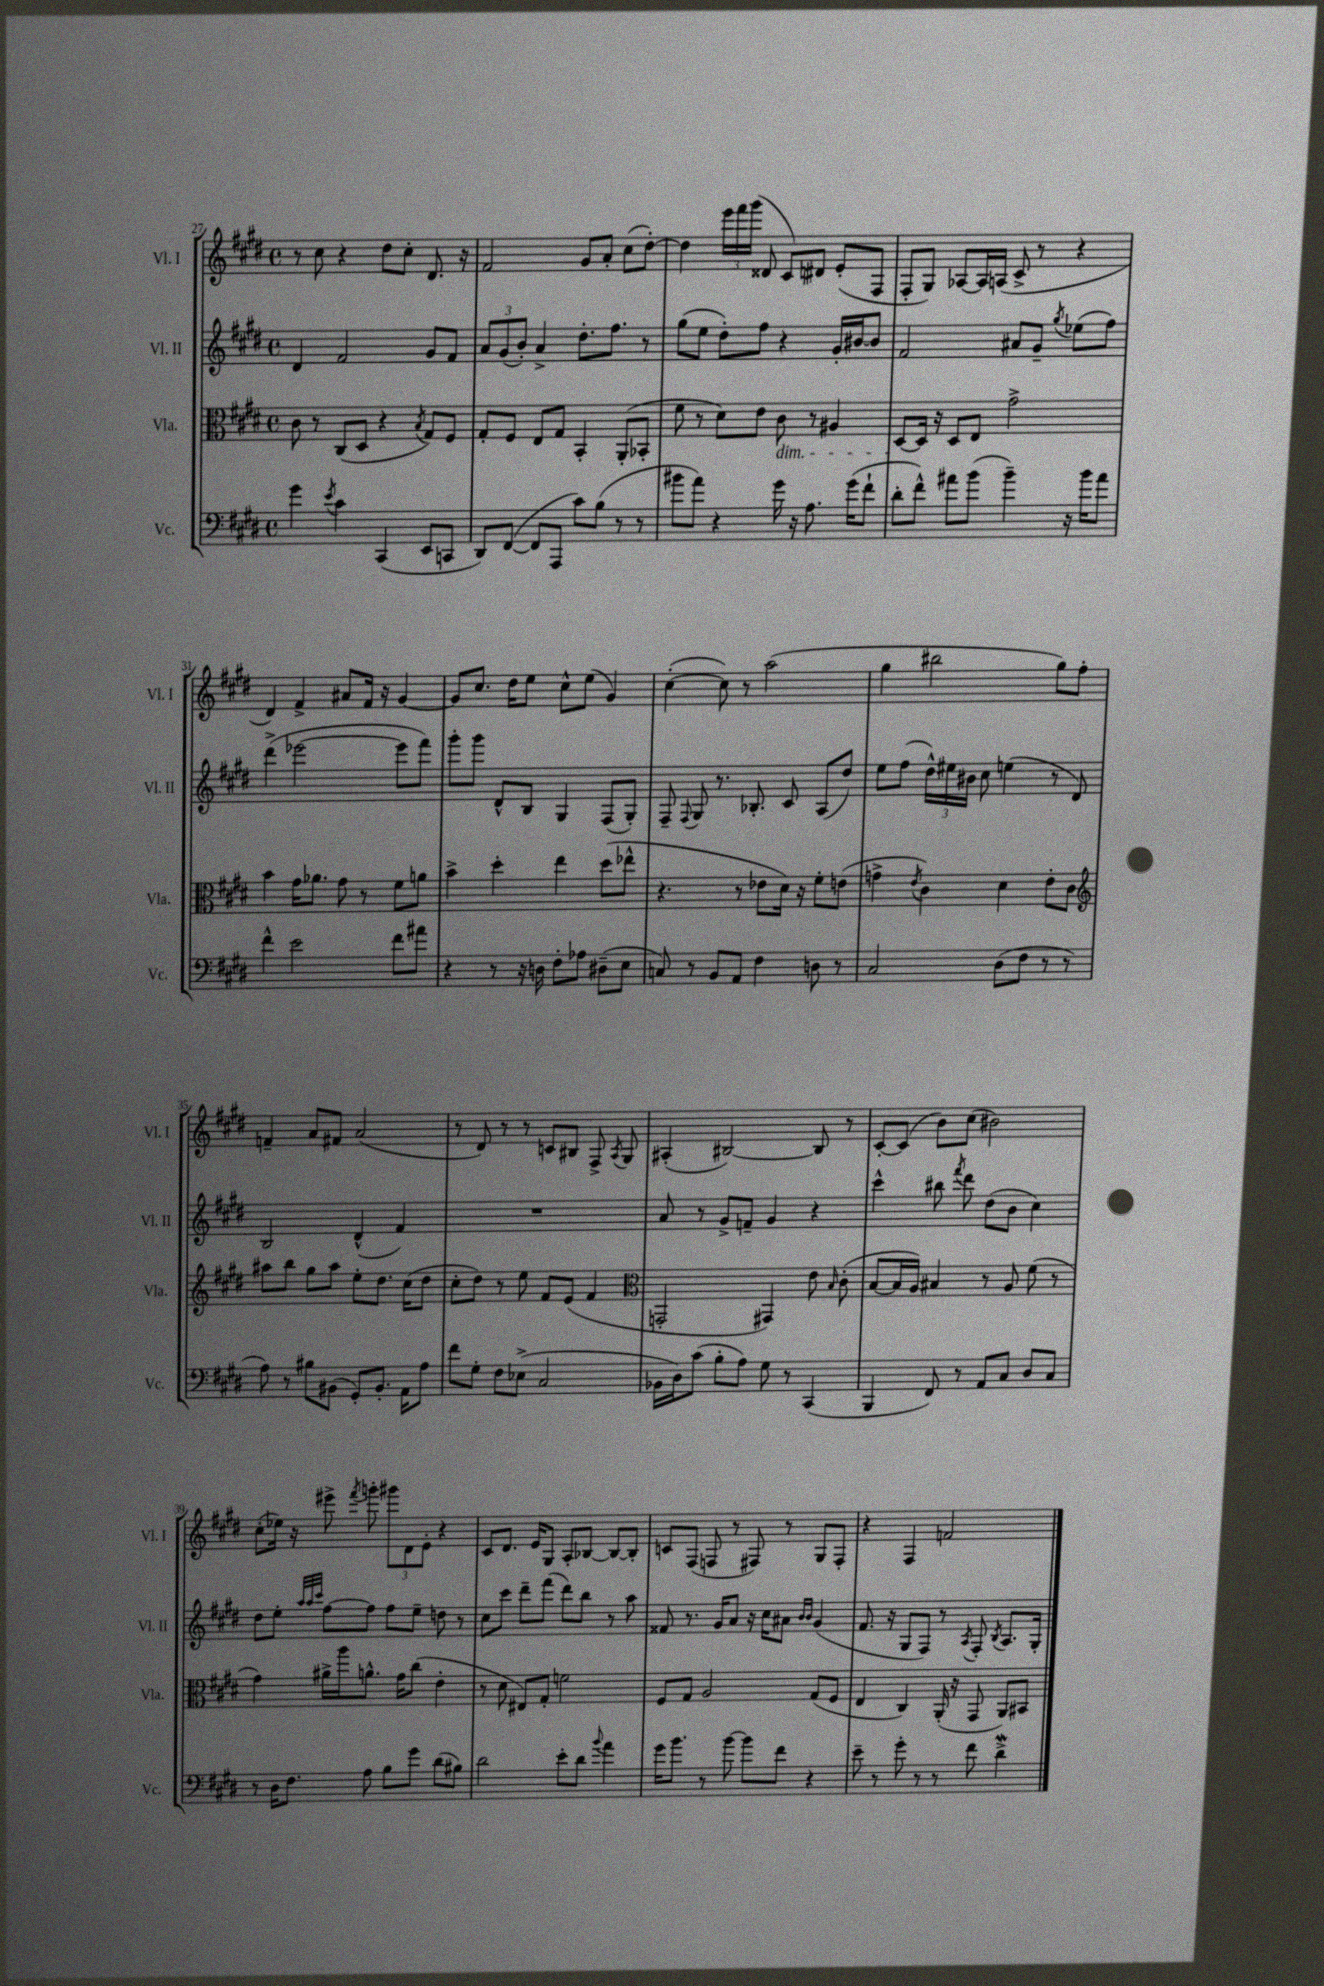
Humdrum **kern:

**kern	**kern	**kern	**kern
*staff4	*staff3	*staff2	*staff1
*clefF4	*clefC3	*clefG2	*clefG2
*k[f#c#g#d#]	*k[f#c#g#d#]	*k[f#c#g#d#]	*k[f#c#g#d#]
*M4/4	*M4/4	*M4/4	*M4/4
*met(c)	*met(c)	*met(c)	*met(c)
4g#\	8c#\	4d#/	8r
.	8r	.	8cc#\
8qe/	.	.	.
4c#\	(8C#/L	2f#/	4r
.	8D#/J	.	.
(4CC#/	4r	.	8dd#\L
.	.	.	8cc#'\J
.	8qB/	.	.
8EE/L	8G#/L)	8g#/L	8.d#/
8CC/J	8F#/J	8f#/J	.
.	.	.	16r
=	=	=	=
8DD#/L)	8G#'/L	12a/L	2f#/
.	.	(12g#/	.
([8FF#/J	8F#/J	.	.
.	.	12b'/J)	.
8FF#/]L	8E/L	4a^/	.
8AAA/J	8G#/J	.	.
8c#\L)	4BB'/	8.dd#'\L	8g#/L
(8B\J	.	.	8a'/J
.	.	8.ff#\J	.
8r	(8AA'/L	.	(8cc#\L
8r	8BB-'/J	8r	[8dd#'\J)
=	=	=	=
8b#\L	8f#\	(8gg#\L	4dd#\]
8a\J)	8r	8ee\J	.
4r	8d#\L)	8dd#'\L)	24eee\LL
.	.	.	24fff#\
.	.	.	(24ggg#\JJ
.	8e\J	8ff#\J	8d##/
16g#\	8c#\	4r	8c#/L)
16r	.	.	.
8.A\	8r	.	8d#/J
.	4A#/	16g#'/LL	(8e'/L
(16g#\LK	.	[16b#/J	.
8f#`\J	.	8b#/]J	8F#/J
=	=	=	=
8d#'\L	[8D#/L	2f#/	8F#'/L
8f#^^\J)	16D#/]Jk	.	8G#/J)
.	16r	.	.
8a#\L	8D#/L	.	[8A-/L
(8b\J	8E/J	.	16A-/]L
.	.	.	(16A/JJ
4b~\)	2g#^\	8a#/L	8c#^/
.	.	8g#~/J	8r
.	.	8qgg#/	.
16r	.	(8ee-\L	4r
16b\LK	.	.	.
8a#\J	.	8ff#\J)	.
=	=	=	=
4f#^^\	4b\	(4ddd#^\	4d#/)
2e\	16g#\LK	[2eee-\	4f#^/
.	8.a-\J	.	.
.	8g#\	.	8a#/L
.	8r	.	16f#/Jk
.	.	.	16r
8f#\L	8f#\L	8eee-\]L	[4g#/
8a#\J	8a\J	8fff#\J)	.
=	=	=	=
4r	4b^\	8ggg#'\L	8g#/]L
.	.	8ggg#\J	8.cc#/J
8r	4dd#'\	8d#^^/L	.
.	.	.	16dd#\LK
16r	.	8B/J	8ee\J
16D\	.	.	.
8F#'\L	4ee\	4G#/	8cc#^^\L
8A-\J	.	.	(8ee\J
(8D#~\L	(8dd#\L	(8F#/L	4g#/)
8E\J	8ee-^^\J	8G#'/J)	.
=	=	=	=
8C/)	4.r	8F#~/	([4cc#'\
.	.	8qqF#/	.
8r	.	8G#/	.
8BB/L	.	8.r	8cc#\])
8AA/J	8r	.	8r
.	.	8.B-'/	.
4F#\	8e-\L	.	(2aa\
.	16d#\Jk)	8c#/	.
.	16r	.	.
8D\	8f#'\L	(8A/L	.
8r	(8e\J	8dd#/J)	.
=	=	=	=
2C#/	4g^\	8ee\L	4gg#\
.	.	(8ff#\J	.
.	8qe/	.	.
.	4c#\)	24dd#^^\LL)	2bb#\
.	.	24ee#\	.
.	.	24b#\JJ	.
.	.	8cc#\	.
(8D#\L	4d#\	(4ee\	.
8F#\J	.	.	.
8r	8e'\L	8r	8gg#\L)
8r	8c#\J	8d#/)	8ff#'\J
=	=	=	=
*	*clefG2	*	*
8A\)	8aa#\L	2B/	4f~/
8r	8bb\J	.	.
8B#\L	8gg#\L	.	8a/L
(8BB#\J	8aa#\J	.	8f#/J
8GG#'/L)	8ee'\L	(4d#^^/	(2a/
8.BB#'/J	8.dd#\J	.	.
.	.	4f#/)	.
16AA\LK	(16cc#\LK	.	.
8A\J	8dd#\J	.	.
=	=	=	=
8f#\L	8cc#'\L	1r	8r
8G#'\J	8dd#\J)	.	8d#/)
8F#\L	8r	.	8r
(8E-^\J	8ee\	.	8r
2C#/	8f#/L	.	8c/L
.	(8e/J	.	8B#/J
.	4f#/	.	8F#^/
.	.	.	8qA/
.	.	.	8G#/
=	=	=	=
*	*clefC3	*	*
16BB-\LL	2GG'/	8a/	(4A#'/
16D#\J)	.	.	.
(8c#\J	.	8r	.
8B'\L	.	8g#^/L	[2B#/)
8A\J)	.	8f~/J	.
8G#\	4GG#/)	4g#/	.
8r	.	.	.
(4CC#/	8e\	4r	8B#/]
.	16qqB/	.	.
.	(8c#'\	.	8r
=	=	=	=
4BBB/	[8B/L	4ccc#^^\	[8c#'/L
.	16B/]L	.	(8c#/]J
.	16A/JJ)	.	.
8FF#/)	4B#/	8bb#\	8b\L)
.	.	8qfff#/	.
8r	.	8ddd#\	(8cc#\J
8AA/L	8r	(8dd#\L	2b#\)
8C#/J	8A/	8b\J	.
8D#/L	(8f#\	4cc#\)	.
8C#/J	8r	.	.
=	=	=	=
8r	4g#\)	8dd#\L	(8cc#'\L
16D#\LK	.	8ee'\J	16ee-\Jk)
8.F#\J	.	.	16r
.	.	32qqaa/LLL	.
.	.	32qqaa/	.
.	.	32qqccc#/JJJ	.
.	16a#^\LL	[8ff#\L	8eee#^\
.	16aa\J	.	.
.	.	.	8qfff#/
8A\	8.a^^\J	8ff#\]J	8ggg'\
8B\L	.	8ff#\L	12ggg#\L
.	16g#\LK	.	.
.	.	.	12d#\
8g#\J	(8cc#\J	8ee~\J	.
.	.	.	12e'\J
(8d#\L	4e'\	8dd\	4r
8B#\J)	.	8r	.
=	=	=	=
2d#\	8r	8cc#\L	8c#/L
.	8d#\	8ccc#\J	8.d#/J
.	8E#/L)	8ddd#~\L	.
.	.	.	16e/LK
.	8G#'/J	(8fff#\J	8G#/J
8e'\L	2f\	8ddd#\L)	8A'/L
8d#\J	.	8bb\J	[8B-/J
8qqb/	.	.	.
4a\	.	8r	8B-/_L
.	.	8aa\	8B-'/]J
=	=	=	=
16g#\LK	8F#/L	8f##/	8c/L
8.b\J	.	.	.
.	8G#/J	8.r	(8F#/J
8r	2A/	.	8F/
.	.	16g#/LK	.
[8b\	.	8a/J	8r
8b\]L	.	16r	8F#/)
.	.	16cc#\LK	.
8f#\J	.	8a#\J	8r
.	.	16qqb/LL	.
.	.	16qqb/JJ	.
4r	(8G#/L	(4g#/	8G#/L
.	8F#/J	.	8F#'/J
=	=	=	=
8e~\	4E/	8.f#/	4r
8r	.	.	.
.	.	16r	.
8g#'\	4C#/)	8G#/L	4F#/
8r	.	8F#/J)	.
8r	(16AA'/	8r	2f/
.	16r	.	.
.	.	8qA/	.
8f#\	8GG#/	8F#'/	.
.	.	8qB/	.
4d#^\	8AA/L)	8.A/L	.
.	8BB#/J	.	.
.	.	16G#'/Jk	.
==	==	==	==
*-	*-	*-	*-
